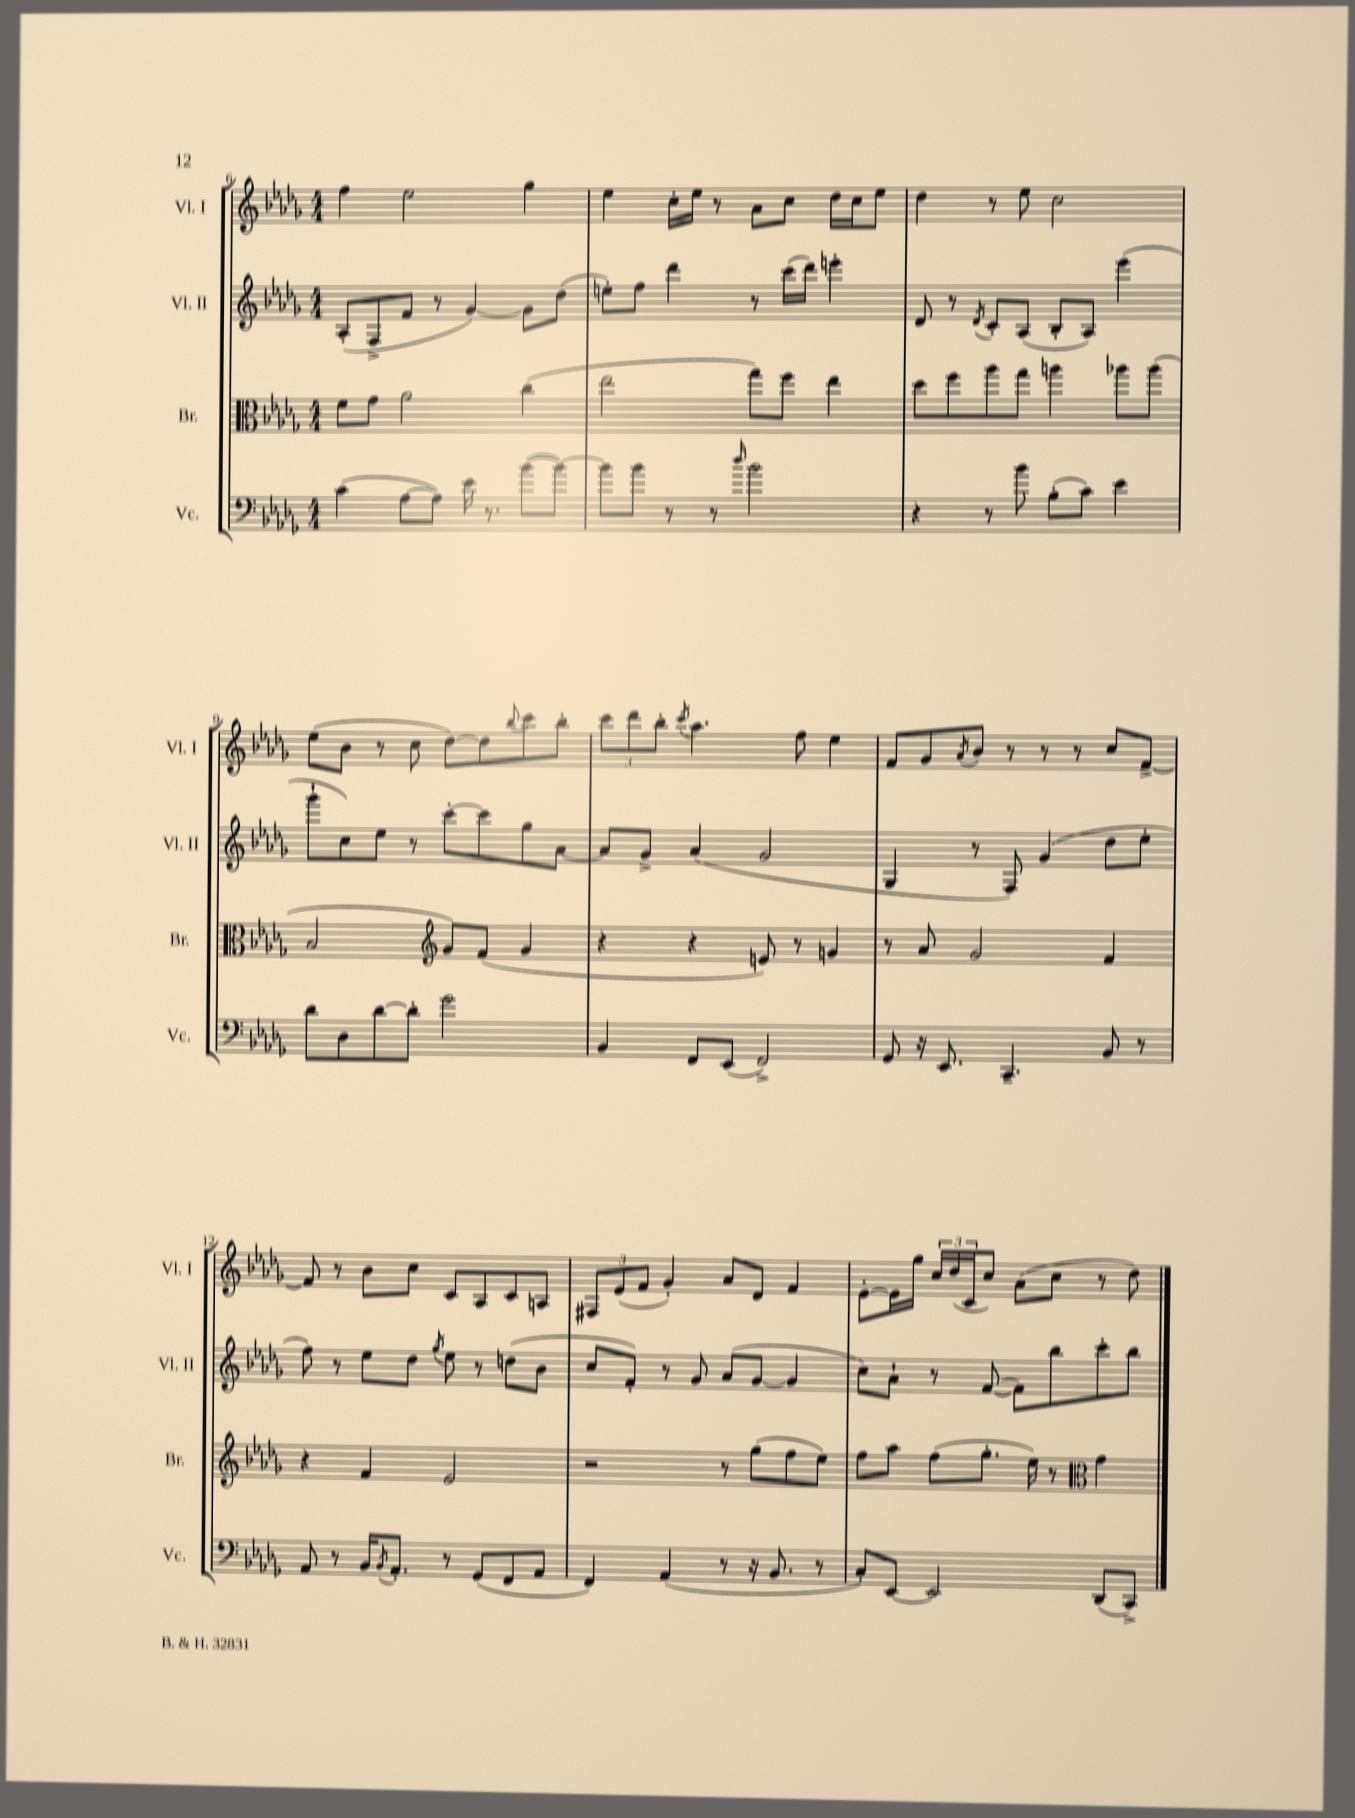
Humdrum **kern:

**kern	**kern	**kern	**kern
*part4	*part3	*part2	*part1
*staff4	*staff3	*staff2	*staff1
*I"Vc.	*I"Br.	*I"Vl. II	*I"Vl. I
*I'Vc.	*I'Br.	*I'Vl. II	*I'Vl. I
*clefF4	*clefC3	*clefG2	*clefG2
*k[b-e-a-d-g-]	*k[b-e-a-d-g-]	*k[b-e-a-d-g-]	*k[b-e-a-d-g-]
*M4/4	*M4/4	*M4/4	*M4/4
=6	=6	=6	=6
(4c\	8f\L	(8A-'/L	4ff\
.	8g-\J	8F^/	.
[8A-\L	2a-\	8f/J	2ee-\
8A-\J])	.	8r	.
16e-\	.	[4g-/)	.
8.r	.	.	.
([8b-\L	(4cc\	8g-\L]	4gg-\
8b-\J_)	.	(8dd-\J	.
=7	=7	=7	=7
8b-\L]	2ee-\	8een'\L)	4ee-\
8b-\J	.	8ff\J	.
8r	.	4ddd-\	16cc'\LL
.	.	.	16ee-\JJ
8r	.	.	8r
16qqdd-/	.	.	.
2b-\	8gg-\L)	8r	8a-\L
.	8ff\J	(16ccc\LL	8cc\J
.	.	16ddd-\JJ)	.
.	4ee-\	4eeen'\	16dd-\LL
.	.	.	16cc\J
.	.	.	8ee-\J
=8	=8	=8	=8
4r	8dd-\L	8d-/	4dd-\
.	8ff\	8r	.
.	.	8qd-/	.
8r	8aa-\	8c'/L	8r
8b-\	8gg-\J	(8A-/J	8ee-\
(8B-'\L	4aan\	8B-'/L	2cc\
8c\J)	.	8A-/J)	.
4e-\	8aa-X\L	(4eee-\	.
.	(8aa-\J	.	.
!!LO:LB:g=z
=9	=9	=9	=9
8d-\L	2B-/	8ggg-`\L	(8ee-\L
8D-\	.	8cc\)	8b-\J
[8d-\	.	8ee-\J	8r
8d-'\J]	.	8r	8cc\
*	*clefG2	*	*
2g-\	8g-/L)	[8ccc'\L	[8dd-\L)
.	(8f/J	8ccc\]	8dd-\]
.	.	.	8qqbb-/
.	4g-/	8gg-\	8ccc\
.	.	[8a-\J	8bb-'\J
=10	=10	=10	=10
4BB-/	4r	8a-/L]	12ccc\L
.	.	.	12ddd-\
.	.	8g-^/J	.
.	.	.	12bb-'\J
.	.	.	8qccc/
8FF/L	4r	(4a-/	4.aa-\
(8EE-/J	.	.	.
2FF^/)	8en/)	2g-/	.
.	8r	.	8ff\
.	4gn/	.	4ee-\
=11	=11	=11	=11
8GG-/	8r	4G-/	8f/L
16r	8a-/	.	8g-/
8.EE-/	.	.	.
.	.	.	8qa-/
.	2g-/	8r	8b-/J
4.CC~/	.	8F/)	8r
.	.	(4g-/	8r
.	.	.	8r
8BB-/	4f/	8dd-\L	8cc/L
8r	.	8ee-'\J	[8f^/J
!!LO:LB:g=z
=12	=12	=12	=12
8AA-/	4r	8ff\)	8f/]
8r	.	8r	8r
16BB-/KL	4f/	8ee-\L	8b-\L
8qBB-/	.	.	.
8.AA-'/J	.	.	.
.	.	8dd-\J	8cc\J
.	.	8qgg-/	.
8r	2e-/	8ee-\	8c/L
(8GG-/L	.	8r	8A-/
8FF/	.	(8ddn\L	8c/
8AA-/J	.	8b-\J	8An/J
=13	=13	=13	=13
4FF/)	2r	8cc/L	12F#X/L
.	.	.	(12e-/
.	.	8f'/J)	.
.	.	.	12f/J
(4AA-/	.	8r	4g-'/)
.	.	8g-/	.
8r	8r	(8a-/L	8a-/L
16r	(8gg-\L	[8g-/J	8d-/J
8.BB-/	.	.	.
.	8ff\	4g-/]	4f/
8r	8ee-\J)	.	.
=14	=14	=14	=14
8C'/L)	8ff\L	8cc\L)	[8e-'\L
[8EE-/J	8aa-\J	8a-`\J	16e-\L]
.	.	.	16gg-\JJ
2EE-/]	(8ff\L	8r	24cc/LL
.	.	.	(24dd-/
.	.	.	24c/J
.	8.gg-'\J	([8f/	8cc/J)
.	.	8f\L])	(8a-\L
.	16ee-\)	.	.
.	8r	8bb-\	8cc\J
*	*clefC3	*	*
(8DD-/L	4g-\	8ccc'\	8r
8CC^/J)	.	8bb-\J	8dd-\)
==	==	==	==
*-	*-	*-	*-
